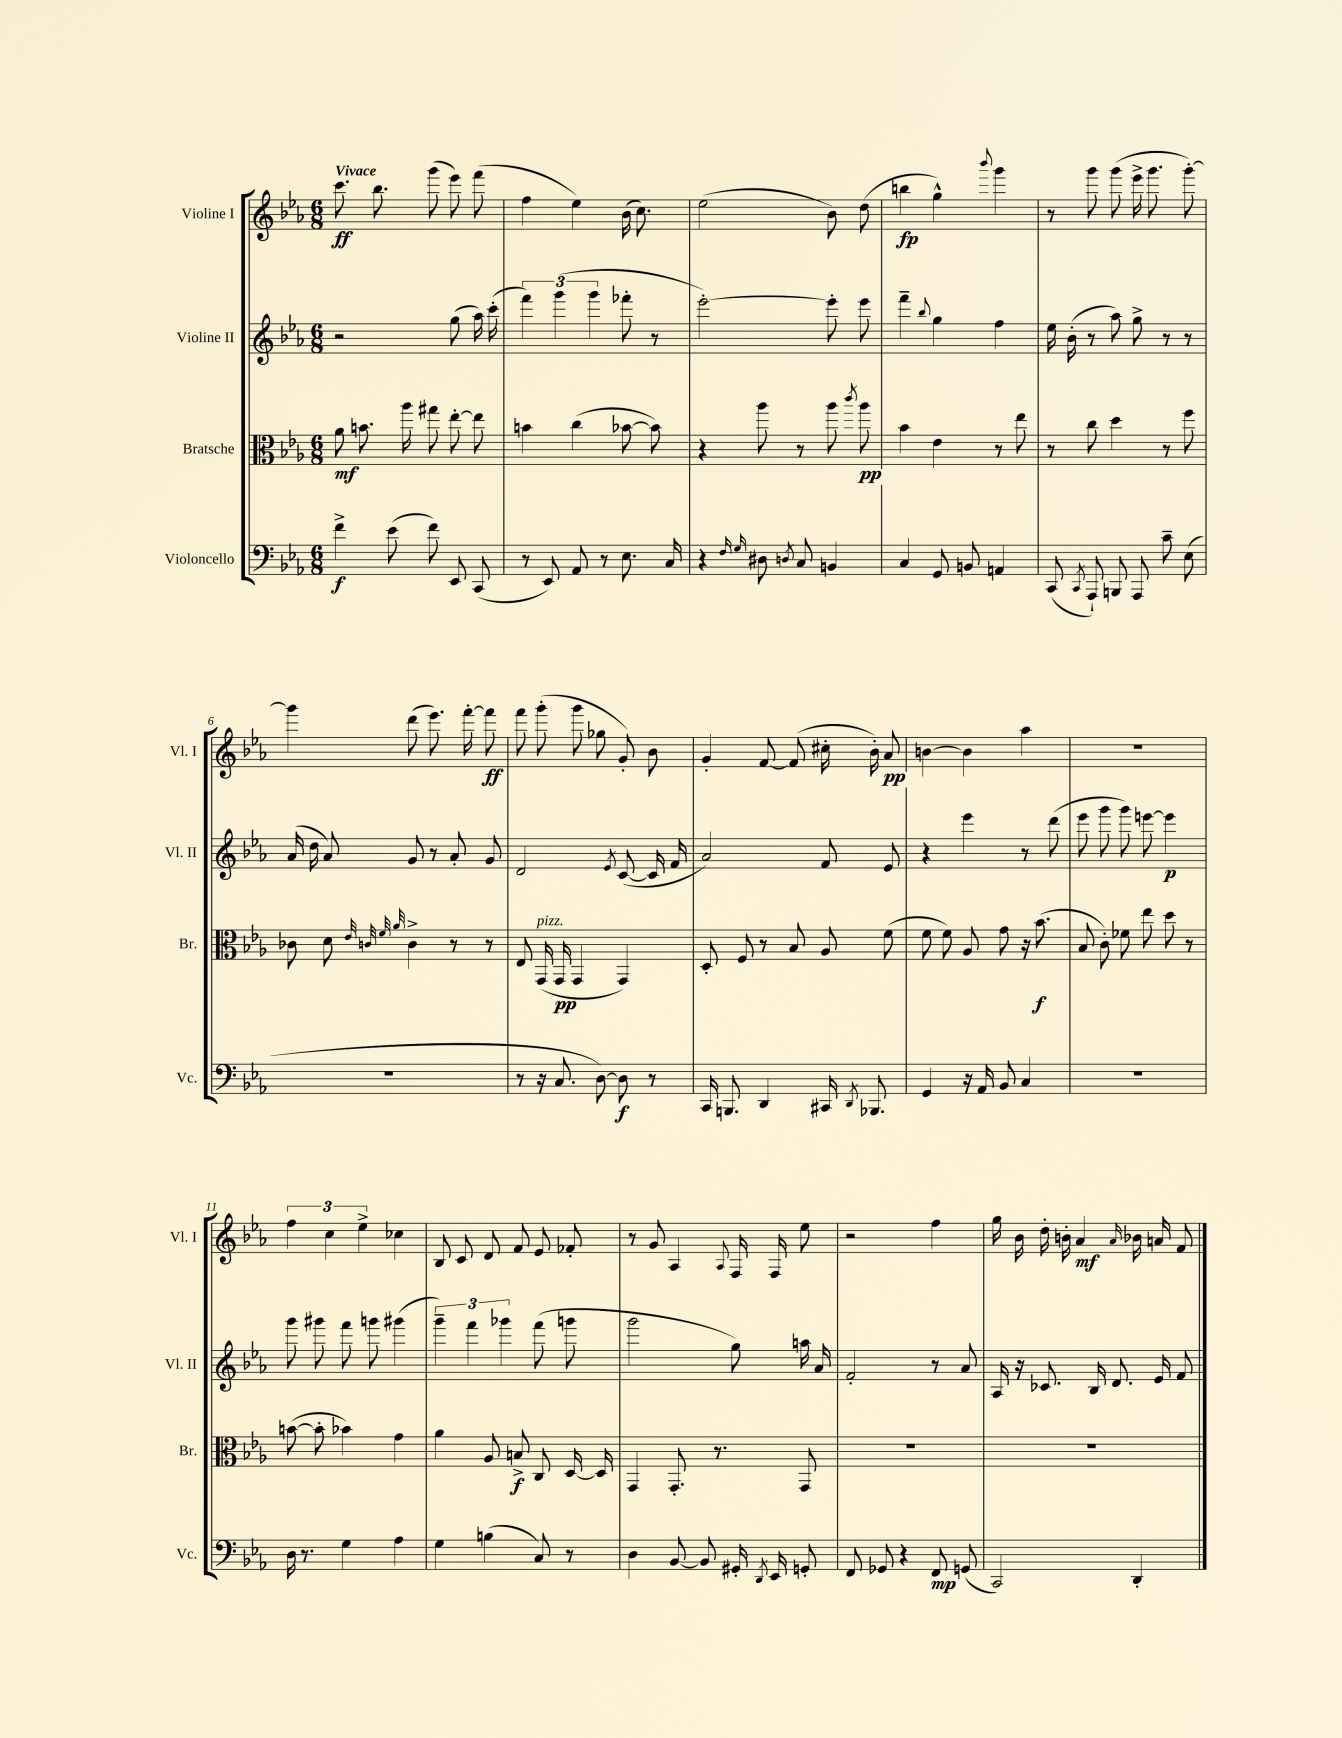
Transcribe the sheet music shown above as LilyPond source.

<<
\new StaffGroup <<
\new Staff = "s0" \with { instrumentName = "Violine I" shortInstrumentName = "Vl. I" } {
    \clef treble \key ees \major \numericTimeSignature \time 6/8 \tempo "Vivace"
    \autoBeamOff c'''8.\ff bes''8. g'''8( ees'''8) f'''8( |
    f''4 ees''4) bes'16( c''8.) |
    ees''2( bes'8) d''8( |
    b''4\fp g''4-^) \appoggiatura { bes'''8 } g'''4 |
    r8 g'''8 g'''8( ees'''16-> g'''8. g'''8~-.) |
    g'''4 d'''8( ees'''8.) f'''16~-. f'''8\ff |
    f'''8 g'''8-.( g'''8 ges''8 g'8-.) bes'8 |
    g'4-. f'8~ f'8( cis''16-. bes'16-.) aes'8\pp |
    b'4~ b'4 aes''4 |
    R2. |
    \tuplet 3/2 { f''4 c''4 ees''4-> } ces''4 |
    bes8 c'8 d'8 f'8 ees'8 fes'8-. |
    r8 g'8 aes4 \appoggiatura { aes8 } f16 f16 ees''8 |
    r2 f''4 |
    g''16 bes'16 d''16-. b'16-. aes'4\mf \grace { aes'16 } bes'16 a'16 f'8 \bar "|." |
}
\new Staff = "s1" \with { instrumentName = "Violine II" shortInstrumentName = "Vl. II" } {
    \clef treble \key ees \major \numericTimeSignature \time 6/8
    \autoBeamOff r2 g''8( aes''16) c'''16-.( |
    \tuplet 3/2 { f'''4) g'''4( g'''4 } fes'''8-. r8 |
    ees'''2~-.) ees'''8-. ees'''8 |
    f'''4-- \appoggiatura { bes''8 } g''4 f''4 |
    ees''16 bes'16-.( r8 aes''8) g''8-> r8 r8 |
    aes'16( d''16 aes'8) g'8 r8 aes'8-. g'8 |
    d'2 \acciaccatura { ees'8 } c'8~( c'16 f'16 |
    aes'2) f'8 ees'8 |
    r4 ees'''4 r8 d'''8( |
    ees'''8 g'''8 g'''8) e'''8~ e'''4\p |
    g'''8 gis'''8 f'''8 g'''8 gis'''4( |
    \tuplet 3/2 { g'''4--) f'''4 ges'''4 } f'''8( g'''8 |
    g'''2 g''8) a''16 aes'16 |
    f'2-. r8 aes'8 |
    aes16 r16 ces'8. bes16 d'8. ees'16 f'8 \bar "|." |
}
\new Staff = "s2" \with { instrumentName = "Bratsche" shortInstrumentName = "Br." } {
    \clef alto \key ees \major \numericTimeSignature \time 6/8
    \autoBeamOff aes'8\mf b'8. aes''16 gis''8 ees''8~-. ees''8 |
    b'4 c''4( bes'8~ bes'8) |
    r4 aes''8 r8 aes''8 \acciaccatura { c'''8 } aes''8\pp |
    bes'4 ees'4 r8 ees''8 |
    r8 c''8 d''4 r8 f''8 |
    ces'8 d'8 \grace { ees'32 c'32 f'32 aes'32 } c'4-> r8 r8 |
    ees8 g,16^\markup { \italic "pizz." }( g,16\pp g,4 g,4) |
    d8-. f8 r8 bes8 aes8 f'8( |
    f'8 f'8) aes8 g'8 r16 bes'8.\f( |
    bes8 c'8-.) fes'8 ees''8 d''8 r8 |
    b'8~( b'8-. bes'4) g'4 |
    aes'4 aes8 b8->\f c8 d16~ d16 |
    g,4 g,8.-. r8. g,8 |
    R2. |
    R2. \bar "|." |
}
\new Staff = "s3" \with { instrumentName = "Violoncello" shortInstrumentName = "Vc." } {
    \clef bass \key ees \major \numericTimeSignature \time 6/8
    \autoBeamOff f'4->\f ees'8( f'8) ees,8 c,8( |
    r8 ees,8) aes,8 r8 ees8. c16 |
    r4 \grace { f16 g16 } dis8 \acciaccatura { d8 } c8 b,4 |
    c4 g,8 b,8 a,4 |
    c,8( \acciaccatura { c,8 } aes,,8-!) b,,8 aes,,8 c'8-- ees8( |
    R2. |
    r8 r16 c8. d8~) d8\f r8 |
    c,16 b,,8. d,4 cis,16 \acciaccatura { d,8 } bes,,8. |
    g,4 r16 aes,16 bes,8 c4 |
    r2. |
    d16 r8. g4 aes4 |
    g4 b4( c8) r8 |
    d4 bes,8~ bes,8 gis,16-. \acciaccatura { d,8 } ees,16 g,8-. |
    f,8 ges,8 r4 f,8\mp g,8( |
    c,2) d,4-. \bar "|." |
}
>>
>>
